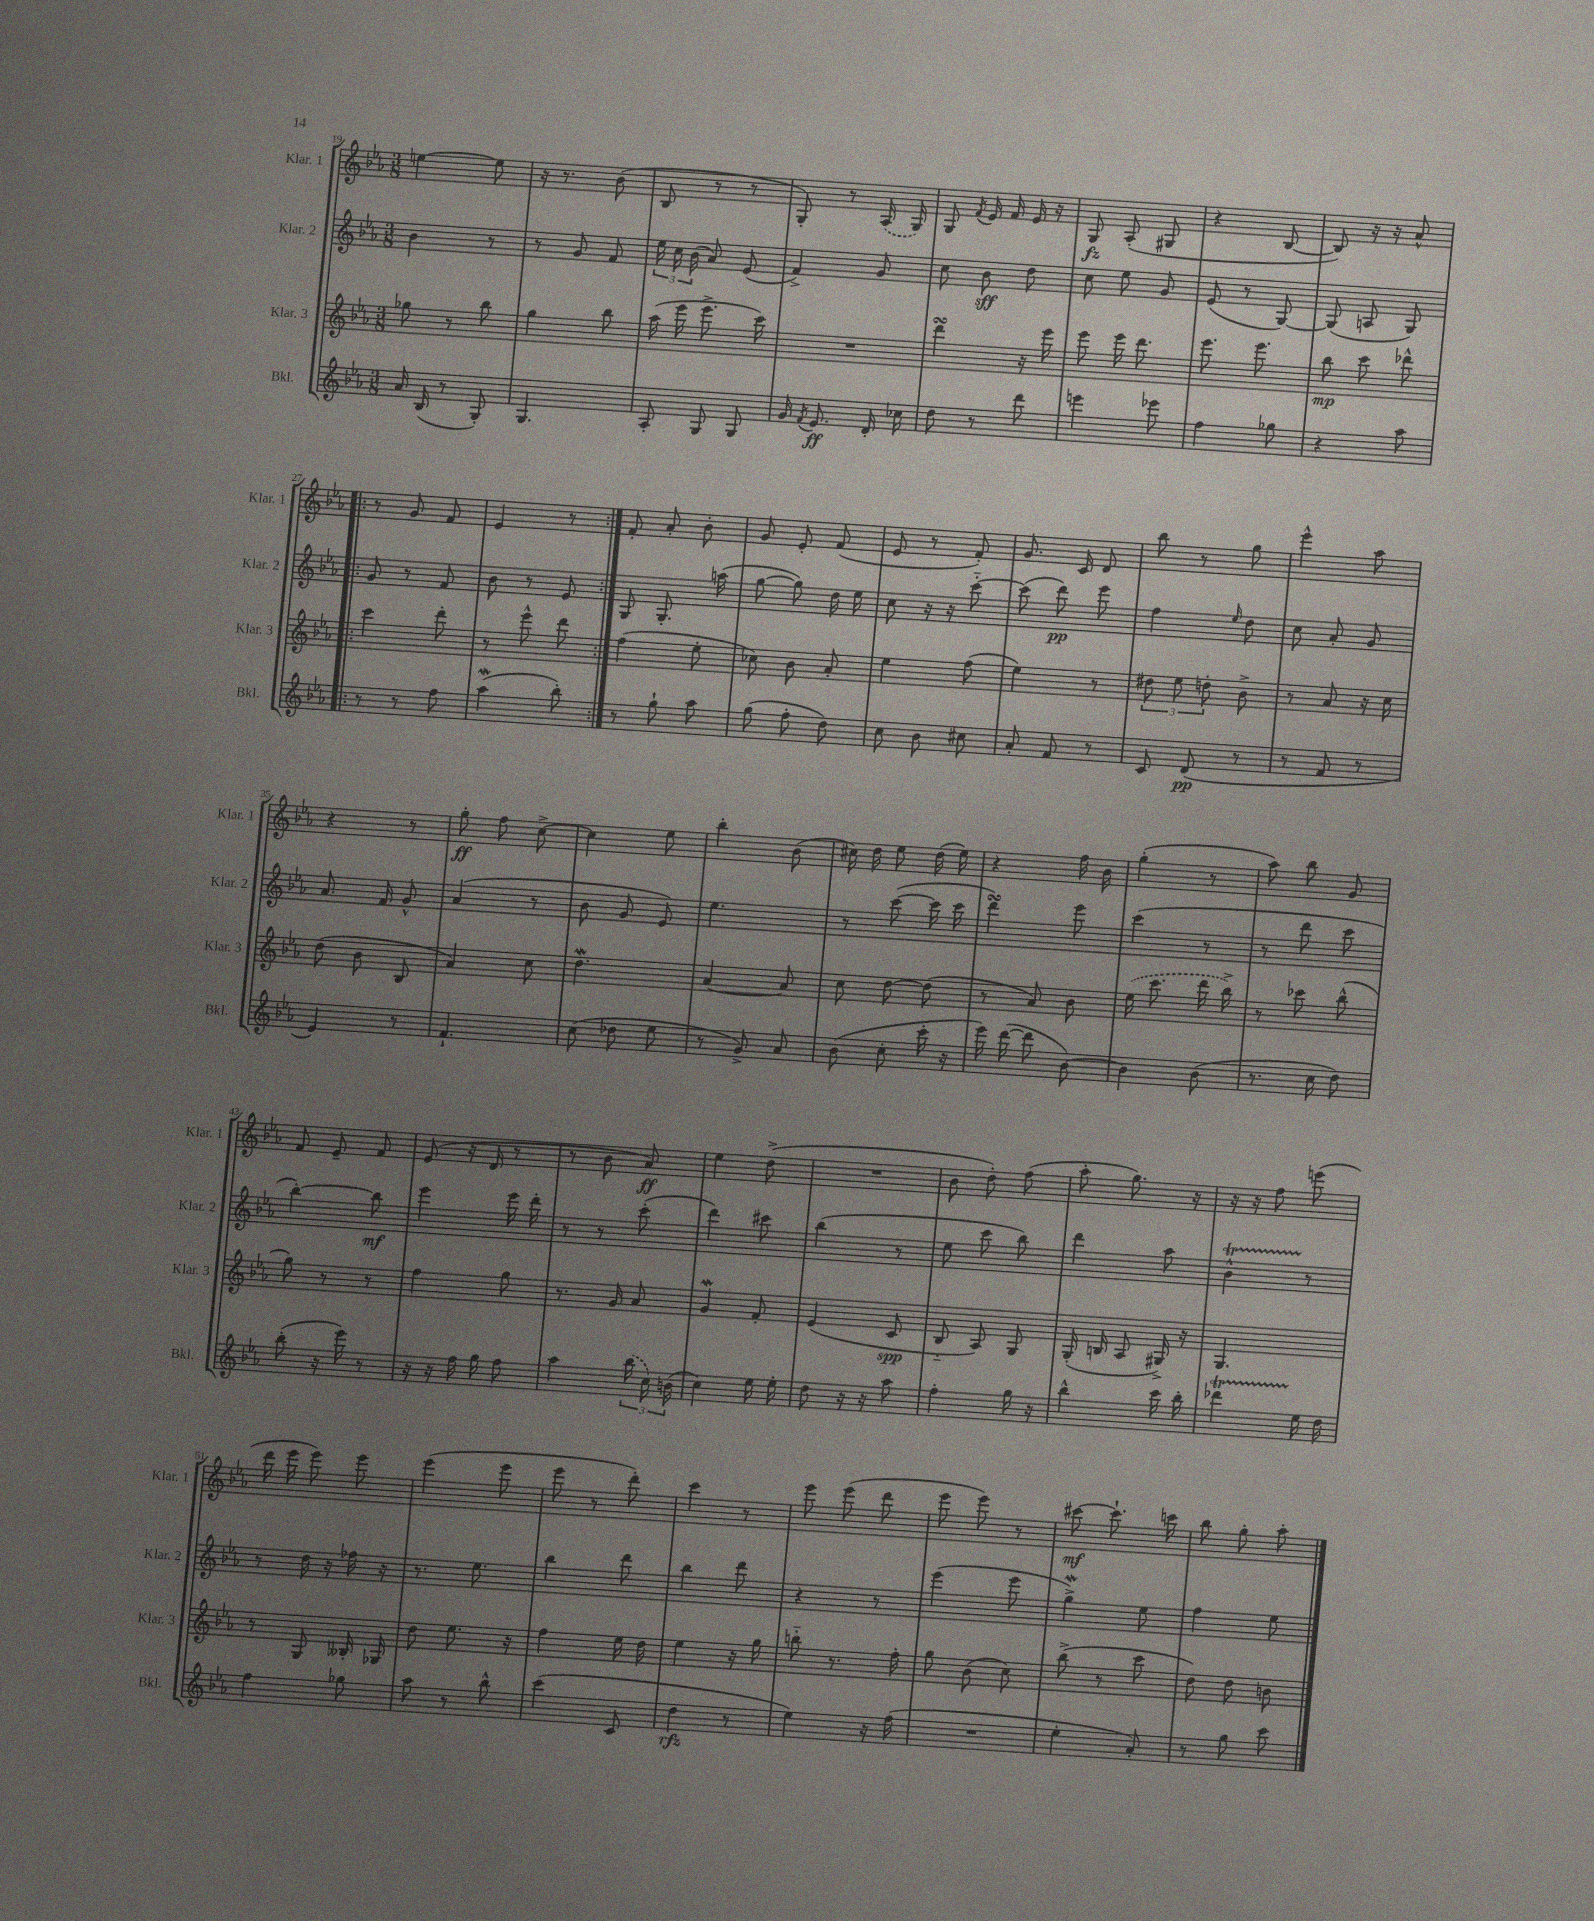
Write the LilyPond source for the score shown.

<<
\new StaffGroup <<
\new Staff = "s0" \with { instrumentName = "Klar. 1" shortInstrumentName = "Klar. 1" } {
    \clef treble \key ees \major \numericTimeSignature \time 3/8
    \autoBeamOff e''4~ e''8 |
    r16 r8. bes'8( |
    bes8 r8 r8 |
    g8-.) r8 \once \slurDashed aes16( g16) |
    g8 \acciaccatura { f'8 } ees'16 f'16 ees'16 r16 |
    g8\fz aes8-.( gis8 |
    r4 bes8~ |
    bes8) r16 r16 aes'8-^ |
    \repeat volta 2 { r8 g'8 f'8 |
    ees'4 r8 | }
    f'8-. aes'8-. bes'8-. |
    g'8 ees'8-. f'8( |
    ees'8 r8 f'8-.) |
    g'8. c'16 d'8 |
    bes''8 r8 g''8 |
    ees'''4-^ aes''8 |
    r4 r8 |
    g''8-.\ff f''8 c''8~-> |
    c''4 ees''8 |
    bes''4-. bes'8( |
    cis''16) d''16 ees''8 d''16( ees''16) |
    r4 f''16 bes'16 |
    g''4-.( r8 |
    aes''8) bes''8 g'8 |
    f'8 ees'8-- f'8 |
    ees'8( r16 d'16 r8 |
    r8 bes'8 aes'8\ff) |
    ees''4 d''8->( |
    R4. |
    bes'8 d''8-.) f''8( |
    aes''8-. g''8.) r16 |
    r16 r16 f''8 e'''8( |
    d'''16 ees'''16 ees'''8) ees'''8 |
    ees'''4( ees'''8 |
    ees'''8 r8 d'''8-.) |
    c'''4 r8 |
    ees'''8 ees'''8( d'''8 |
    ees'''8 ees'''8) r8 |
    cis'''8~\mf cis'''8.-! c'''16 |
    bes''8 g''8-. aes''8-. \bar "|." |
}
\new Staff = "s1" \with { instrumentName = "Klar. 2" shortInstrumentName = "Klar. 2" } {
    \clef treble \key ees \major \numericTimeSignature \time 3/8
    \autoBeamOff bes'4 r8 |
    r8 g'8 f'8 |
    \tuplet 3/2 { ees''16 c''16 bes'16( } aes'8) ees'8( |
    f'4->) g'8 |
    c''8 bes'8\sff d''8 |
    c''8 ees''8 g'8 |
    ees'8( r8 g8~) |
    g8( a8 g8) |
    \repeat volta 2 { g'8 r8 f'8 |
    bes'8 r8 ees'8 | }
    g8 g8.-. a''16( |
    g''8~ g''8) d''16 ees''16 |
    c''8 r16 r16 c'''8~-_ |
    c'''8( d'''8\pp) ees'''8 |
    f''4 \grace { ees''16 } d''8 |
    c''8 aes'8-. g'8 |
    aes'8. f'16 g'8-^ |
    aes'4( r8 |
    bes'8 g'8 ees'8) |
    ees''4. |
    r8 c'''8~( c'''16 c'''16 |
    d'''4\turn) ees'''8 |
    c'''4( r8 |
    r8 d'''8 c'''8 |
    bes''4~-.) bes''8\mf |
    ees'''4 ees'''16 d'''16-. |
    r8 r8 c'''8-.( |
    d'''4) cis'''8 |
    bes''4( r8 |
    ees''8 c'''8 bes''8) |
    d'''4 aes''8 |
    bes'4-^\startTrillSpan r8\stopTrillSpan |
    r8 d''16 r16 fes''16 r16 |
    r8. ees''8. |
    bes''4 d'''8 |
    bes''4 d'''8 |
    r4 r8 |
    ees'''4( ees'''8 |
    g''4->\mordent) ees''8 |
    f''4 ees''8 \bar "|." |
}
\new Staff = "s2" \with { instrumentName = "Klar. 3" shortInstrumentName = "Klar. 3" } {
    \clef treble \key ees \major \numericTimeSignature \time 3/8
    \autoBeamOff ges''8 r8 bes''8 |
    g''4 bes''8 |
    aes''16( ees'''16 ees'''8.-> c'''16) |
    R4. |
    d'''4\turn r16 ees'''16 |
    ees'''8 ees'''16 d'''8. |
    ees'''8. ees'''8. |
    bes''8\mp c'''8 des'''8-^ |
    \repeat volta 2 { c'''4 d'''8-. |
    r8 ees'''8-^ d'''8 | }
    f''4( ees''8-. |
    ces''8) bes'8 aes'8-. |
    ees''4 f''8( |
    ees''4) r8 |
    \tuplet 3/2 { dis''8 ees''8 d''8-. } bes'8-> |
    r8 aes'8 r16 c''16 |
    d''8( bes'8 bes8 |
    aes'4) c''8 |
    d''4.\mordent |
    aes'4~ aes'8 |
    c''8 d''8~ d''8( |
    r8 aes'8) bes'8 |
    \once \slurDashed ees''16( c'''8. d'''16 bes''16->) |
    r8 ces'''8 bes''8-^( |
    g''8) r8 r8 |
    f''4 g''8 |
    r8. g'16 aes'8 |
    g'4\mordent f'8-. |
    ees'4( c'8\spp |
    bes8-_ aes8) g8 |
    g16-.( b16 aes8 gis16->) r16 |
    g4. |
    r8 g8 beses16-. ges16 |
    d''8 ees''8. r16 |
    f''4 ees''16 d''16 |
    ees''4 r16 g''16 |
    b''8-_ r8. f''16-. |
    g''8 bes'8( c''8) |
    bes''8->( r8 c'''8 |
    d''8) d''8 b'8 \bar "|." |
}
\new Staff = "s3" \with { instrumentName = "Bkl." shortInstrumentName = "Bkl." } {
    \clef treble \key ees \major \numericTimeSignature \time 3/8
    \autoBeamOff aes'16 bes16( r8 g8-.) |
    g4. |
    aes8-. g8 g8 |
    g'16 \acciaccatura { f'8 } ees'8.\ff d'16-. ces''16 |
    d''8 r8 d'''8 |
    e'''4 ees'''8 |
    f''4 ges''8 |
    r4 aes''8 |
    \repeat volta 2 { r8 r8 f''8 |
    aes''4\mordent( bes''8-.) | }
    r8 g''8-! aes''8 |
    g''8( f''8-. d''8) |
    c''8 bes'8 cis''8 |
    aes'8-. f'8 r8 |
    c'8 d'8\pp( r8 |
    r8 f'8 r8 |
    ees'4) r8 |
    f'4.-! |
    c''8( des''8 ees''8 |
    r8 g'8->) aes'8 |
    bes'8( c''8-. c'''16-. r16 |
    ees'''16) d'''16~( d'''8 bes'8~) |
    bes'4 bes'8( |
    r8. c''16 d''8) |
    bes''8-.( r16 ees'''16) r8 |
    r16 r16 f''16 g''16 f''8 |
    aes''4 \tuplet 3/2 { \once \slurDashed bes''16( c''16) b'16( } |
    c''4) ees''16 ees''16-. |
    d''8 r16 r16 aes''8 |
    f''4-. g''16 r16 |
    bes''4-^ c'''16 bes''16-. |
    des'''4\startTrillSpan ees''16\stopTrillSpan d''16 |
    f''4 ges''8 |
    aes''8 r8 bes''8-^ |
    c'''4( c'8 |
    d''4\rfz r8 |
    ees''4) r16 f''16( |
    R4. |
    ees''4-. aes'8-.) |
    r8 g''8 c'''8 \bar "|." |
}
>>
>>
\layout { \context { \Score currentBarNumber = #19 } }
